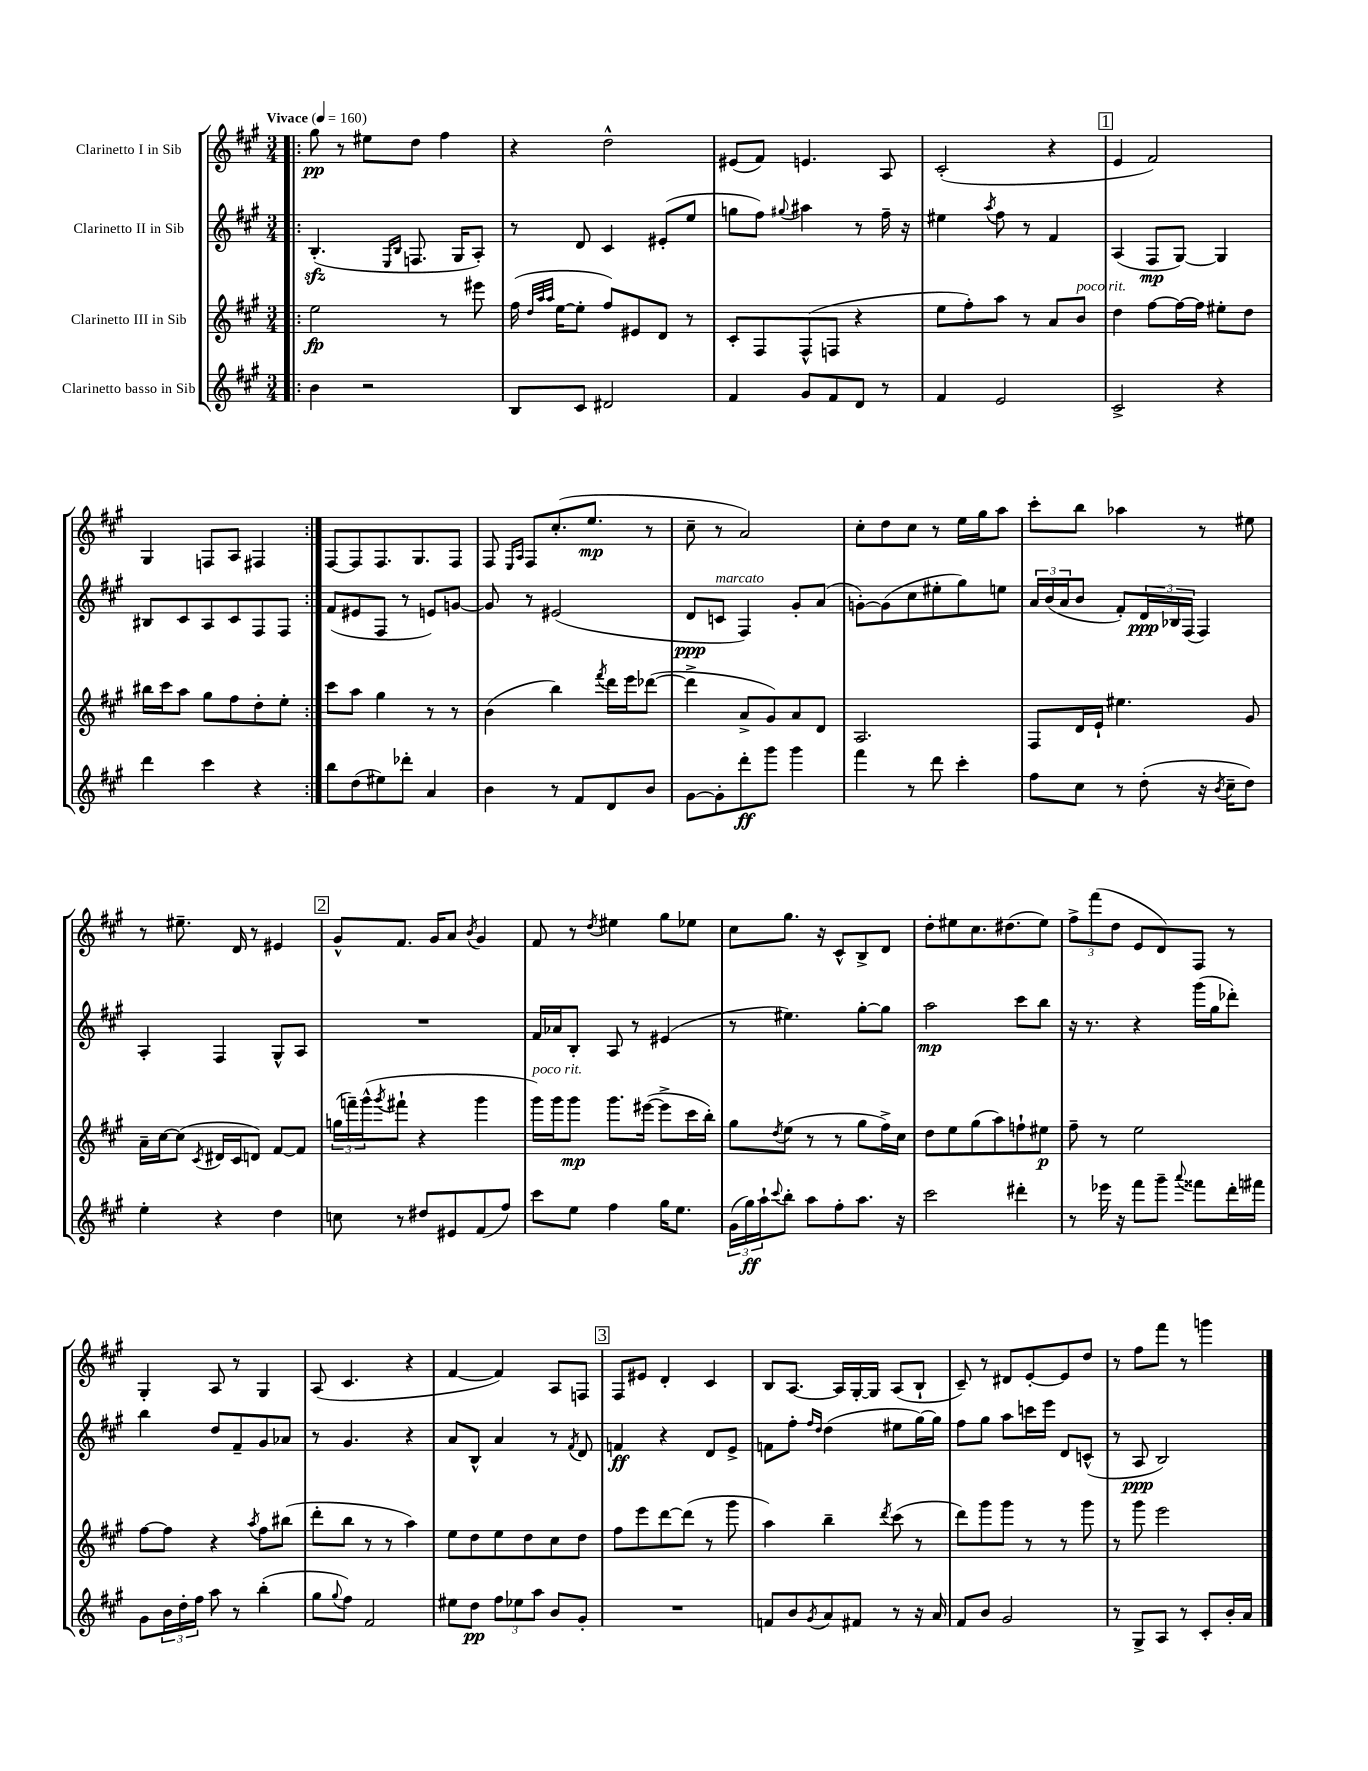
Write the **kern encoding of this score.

**kern	**kern	**kern	**kern
*staff4	*staff3	*staff2	*staff1
*clefG2	*clefG2	*clefG2	*clefG2
*k[f#c#g#]	*k[f#c#g#]	*k[f#c#g#]	*k[f#c#g#]
*M3/4	*M3/4	*M3/4	*M3/4
*MM160	*MM160	*MM160	*MM160
=!|:	=!|:	=!|:	=!|:
4b\	2ee\	(4.B'/	8gg#\
.	.	.	8r
2r	.	.	8ee#\L
.	.	16qqE/LL	.
.	.	16qqB/JJ	.
.	.	8.F/	8dd\J
.	8r	.	4ff#\
.	.	16G#/LK	.
.	8eee#\	8A'/J)	.
=	=	=	=
8B/L	(16ff#\	8r	4r
.	32qqdd/LLL	.	.
.	32qqaa/	.	.
.	32qqaa/JJJ	.	.
.	[16ee\LK	.	.
8c#/J	8ee'\]J	8d/	.
2d#/	8ff#/L)	4c#/	2dd^^\
.	8e#/	.	.
.	8d/J	(8e#'/L	.
.	8r	8ee/J	.
=	=	=	=
4f#/	8c#'/L	8gg\L	(8e#/L
.	8F#/	8ff#\J)	8f#/J)
.	.	8qqgg#/	.
8g#/L	(8F#^^/	4aa#\	4.e/
8f#/	8F/J	.	.
8d/J	4r	8r	.
8r	.	16ff#~\	8A/
.	.	16r	.
=	=	=	=
4f#/	8ee\L	4ee#\	(2c#'/
.	8ff#'\)	.	.
.	.	8qaa/	.
2e/	8aa\J	8ff#\	.
.	8r	8r	.
.	8a/L	4f#/	4r
.	8b/J	.	.
=	=	=	=
2c#^/	4dd\	(4A/	4e/
.	[8ff#\L	8F#/L	2f#/)
.	16ff#\_L	[8G#/J)	.
.	16ff#\]JJ	.	.
4r	8ee#'\L	4G#/]	.
.	8dd\J	.	.
=	=	=	=
4ddd\	16bb#\LL	8B#/L	4G#/
.	16ccc#\J	.	.
.	8aa\J	8c#/	.
4ccc#\	8gg#\L	8A/	8F/L
.	8ff#\	8c#/	8A/J
4r	8dd'\	8F#/	4F#/
.	8ee'\J	8F#/J	.
=:|!	=:|!	=:|!	=:|!
8bb\L	8ccc#\L	(8f#/L	[8F#/L
(8dd\	8aa\J	8e#/	8F#/]
8ee#\)	4gg#\	8F#/J	8.F#/
8ddd-'\J	.	8r	.
.	.	.	8.G#/
4a/	8r	8e/L)	.
.	8r	[8g/J	8F#/J
=	=	=	=
4b\	(4b\	8g/]	8F#/
.	.	.	16qqE/LL
.	.	.	16qqA/JJ
.	.	8r	8F#/L
8r	4bb\)	(2e#/	(8.cc#'/
8f#/L	.	.	.
.	.	.	8.ee/J
.	8qfff#/	.	.
8d/	16ddd\LL	.	.
.	16eee\J	.	.
8b/J	([8ddd-\J	.	8r
=	=	=	=
[8g#\L	4ddd-^\]	8d/L	8cc#~\
8g#'\]	.	8c/J	8r
8ddd'\	8a^/L	4F#/)	2a/)
8ggg#\J	8g#/)	.	.
4ggg#\	8a/	8g#'/L	.
.	8d/J	(8a/J	.
=	=	=	=
4fff#\	2.A/	[8g'\L)	8cc#'\L
.	.	(8g\]	8dd\
8r	.	8cc#\	8cc#\J
8ddd\	.	8ee#'\	8r
4ccc#'\	.	8gg#\)	16ee\LL
.	.	.	16gg#\J
.	.	8ee\J	8aa\J
=	=	=	=
8ff#\L	8F#/L	24a/LL	8ccc#'\L
.	.	(24b/	.
.	.	24a/J	.
8cc#\J	16d/L	8b/J	8bb\J
.	16e`/JJ	.	.
8r	4.ee#\	8f#'/L)	4aa-\
(8dd'\	.	24d/L	.
.	.	24B-/	.
.	.	(24F#/JJ	.
16r	.	4F#/)	8r
8qb/	.	.	.
16cc#~\LK	.	.	.
8dd\J)	8g#/	.	8ee#\
=	=	=	=
4ee'\	16a~\LL	4A'/	8r
.	[16cc#\J	.	.
.	(8cc#\]J	.	8.ee#~\
.	8qc#/	.	.
4r	16d#/LL	4F#/	.
.	16c#/J	.	16d/
.	8d/J)	.	8r
4dd\	[8f#/L	8G#^^/L	4e#/
.	8f#/]J	8A/J	.
=	=	=	=
8cc\	(24gg\LL	2.r	8g#^^/L
.	24fff~\)	.	.
.	(24ggg#^^\J	.	.
.	8qggg#/	.	.
8r	8fff#`\J	.	8.f#/J
8dd#/L	4r	.	.
.	.	.	16g#/LK
8e#/	.	.	8a/J
.	.	.	8qb/
(8f#/	4ggg#\	.	4g#/
8ff#/J)	.	.	.
=	=	=	=
8ccc#\L	16ggg#\LL)	16f#/LL	8f#/
.	16ggg#\J	16a-/J	.
8ee\J	8ggg#\J	8B'/J	8r
.	.	.	8qdd/
4ff#\	8.ggg#\L	8A/	4ee#\
.	.	8r	.
.	([16eee#\Jk	.	.
16gg#\LK	8eee#^\]L	(4e#/	8gg#\L
8.ee\J	.	.	.
.	16ccc#\L	.	8ee-\J
.	16bb'\JJ)	.	.
=	=	=	=
(24g#\LL	8gg#\L	8r	8cc#\L
24gg#\)	.	.	.
24aa`\J	.	.	.
8qqccc#/	8qdd/	.	.
8bb'\J	(8ee\J	4.ee#\)	8.gg#\J
8aa\L	8r	.	.
.	.	.	16r
8ff#'\	8r	.	8c#^^/L
8.aa\J	8gg#\L	[8gg#'\L	8B^/
.	16ff#^\L)	8gg#\]J	8d/J
16r	16cc#\JJ	.	.
=	=	=	=
2ccc#\	8dd\L	2aa\	8dd'\L
.	8ee\	.	8ee#\
.	(8gg#\	.	8.cc#\
.	8aa\)	.	.
.	.	.	(8.dd#\
4ddd#'\	8ff`\	8ccc#\L	.
.	8ee#\J	8bb\J	8ee#\J)
=	=	=	=
8r	8ff#~\	16r	12ff#^\L
.	.	8.r	.
.	.	.	(12fff#\
16eee-\	8r	.	.
.	.	.	12dd\J
16r	.	.	.
8fff#\L	2ee\	4r	8e/L
8ggg#~\J	.	.	8d/)
8qqaaa/	.	.	.
8fff##\L	.	(16ggg#\LL	8F#/J
.	.	16gg#\J	.
16ddd'\L	.	8ddd-'\J)	8r
16fff#\JJ	.	.	.
=	=	=	=
8g#\L	[8ff#\L	4bb\	4G#'/
24b\L	8ff#\]J	.	.
24dd'\	.	.	.
24ff#\JJ	.	.	.
8aa\	4r	8dd/L	8A/
8r	.	8f#~/	8r
.	8qaa/	.	.
(4bb'\	8ff#\L	8g#/	4G#/
.	(8bb#\J	8a-/J	.
=	=	=	=
8gg#\L	8ddd'\L	8r	(8A/
8qqgg#/	.	.	.
8ff#\J)	8bb\J	4.g#/	4.c#/
2f#/	8r	.	.
.	8r	.	.
.	4aa\)	4r	4r
=	=	=	=
8ee#\L	8ee\L	8a/L	[4f#/
8dd\J	8dd\	8B^^/J	.
12ff#\L	8ee\	4a/	4f#/])
12ee-\	.	.	.
.	8dd\	.	.
12aa\J	.	.	.
8b/L	8cc#\	8r	8A/L
.	.	8qf#/	.
8g#'/J	8dd\J	8d/	8F/J
=	=	=	=
2.r	8ff#\L	4f/	8F#/L
.	8eee\	.	8e#/J
.	[8ddd\	4r	4d'/
.	(8ddd\]J	.	.
.	8r	8d/L	4c#/
.	8ggg#\	8e^/J	.
=	=	=	=
8f/L	4aa\)	8f\L	8B/L
8b/	.	8ff#'\J	[8.A/J
.	.	16qqff#/LL	.
8qg#/	.	16qqdd/JJ	.
8a/	4bb~\	(4dd\	.
.	.	.	16A/]LL
8f#/J	.	.	[16G#'/
.	.	.	16G#/]JJ
.	8qddd/	.	.
8r	(8ccc#\	8ee#\L	(8A/L
16r	8r	[16gg#\L)	8B`/J
16a/	.	16gg#\]JJ	.
=	=	=	=
8f#/L	8ddd\L)	8ff#\L	8c#~/)
8b/J	8ggg#\	8gg#\J	8r
2g#/	8ggg#\J	8aa\L	8d#/L
.	8r	16ccc\L	[8e'/
.	.	16eee\JJ	.
.	8r	8d/L	8e/]
.	8ggg#\	(8c^^/J	8dd/J
=	=	=	=
8r	8r	8r	8r
8G#^/L	8ggg#\	8A/	8ff#\L
8A/J	2eee\	2B/)	8fff#\J
8r	.	.	8r
8c#'/L	.	.	4ggg\
16b'/L	.	.	.
16a/JJ	.	.	.
==	==	==	==
*-	*-	*-	*-
